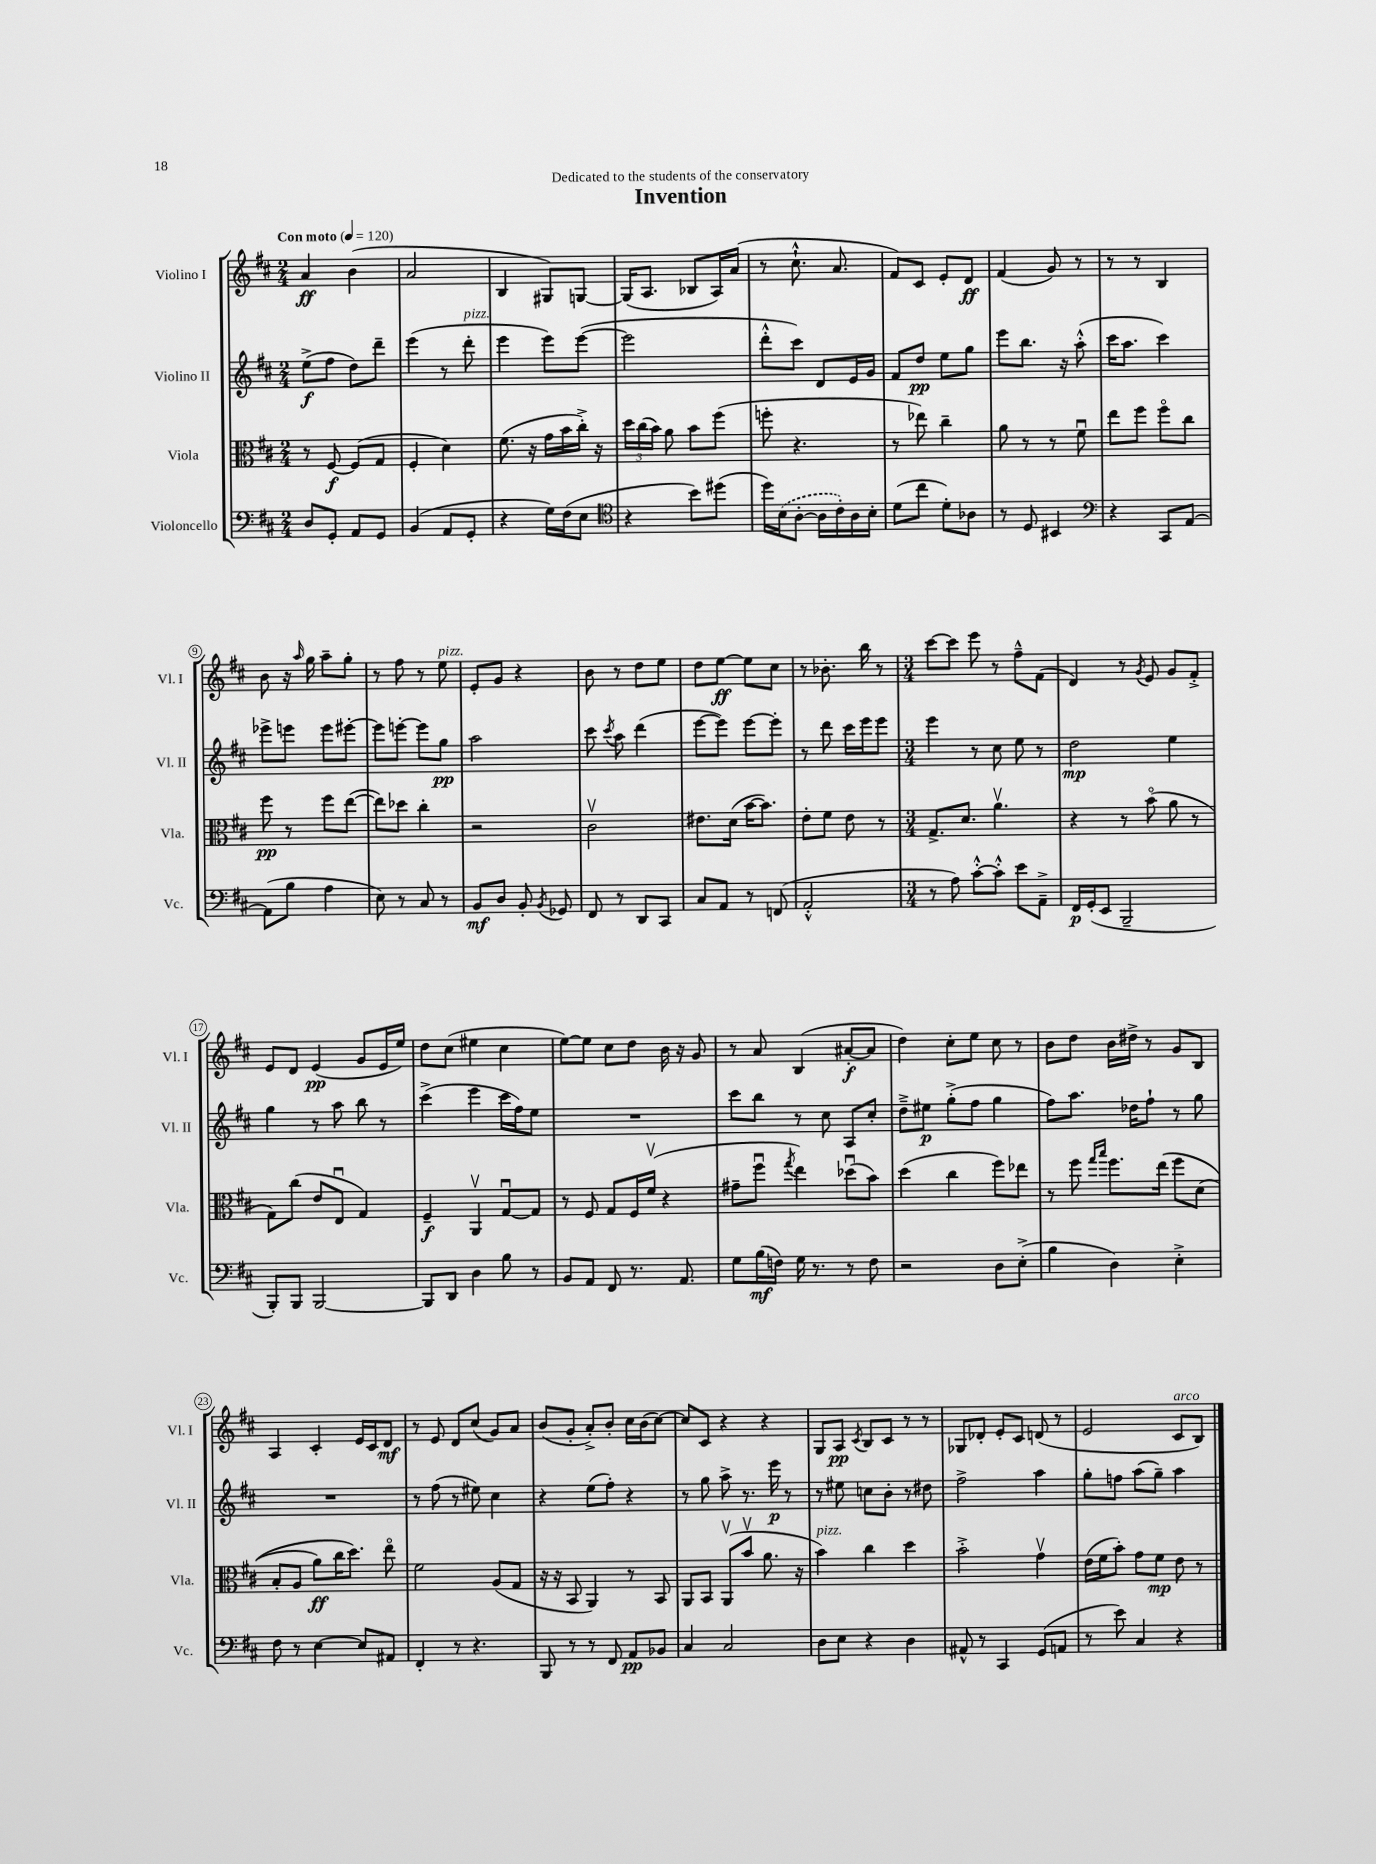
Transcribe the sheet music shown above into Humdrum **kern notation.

**kern	**kern	**kern	**kern
*staff4	*staff3	*staff2	*staff1
*clefF4	*clefC3	*clefG2	*clefG2
*k[f#c#]	*k[f#c#]	*k[f#c#]	*k[f#c#]
*M2/4	*M2/4	*M2/4	*M2/4
*MM120	*MM120	*MM120	*MM120
8D	8r	(8ee^	4a
8GG'	[8F#	8ff#	.
8AA	(8F#]	8dd)	(4b
8GG	8G	8ddd~	.
=	=	=	=
(4BB	4F#'	(4eee	2a
8AA	4d)	8r	.
8GG'	.	8ddd'	.
=	=	=	=
4r	(8.f#	4eee	4B
.	16r	.	.
16G)	16g	8eee)	8G#)
(16F#	16b	.	.
8E	16cc#'^)	([8eee	[8G
.	16r	.	.
=	=	=	=
*clefC4	*	*	*
4r	24dd	2eee]	(16G]
.	(24cc#	.	.
.	.	.	8.A
.	24b)	.	.
.	8a	.	.
8b)	8b	.	8B-
(8dd#	(8ff#	.	16A)
.	.	.	(16a
=	=	=	=
16dd)	8ff'	8ddd'^^	8r
(16B	.	.	.
[8A'	4.r	8ccc#)	8.cc#`^^
16A]	.	8d	.
16c#')	.	.	8.a
16A	.	16e	.
16B'	.	16g	.
=	=	=	=
(8d	8r	8f#	8f#)
8cc#	8ee-)	8dd	8c#
8d')	4cc#~	8ee	8e'
8A-	.	8gg	8d
=	=	=	=
8r	8a	8eee	(4f#
8D	8r	8.bb	.
4BB#	8r	.	8g)
.	.	16r	.
.	8f#u	(8aa'^^	8r
=	=	=	=
*clefF4	*	*	*
4r	8ee	16ccc#	8r
.	.	8.aa	.
.	8ff#	.	8r
8CC#	8ff#o	4ccc#)	4B
[8AA	8cc#	.	.
=	=	=	=
(8AA]	8ff#	8eee-^	8b
8B	8r	8eee	16r
.	.	.	16qqaa
.	.	.	16gg
4A	8ff#	8eee	8aa~
.	([8ee	[8eee#'	8gg'
=	=	=	=
8E)	8ee])	8eee#]	8r
8r	8dd-	[8eee'	8ff#
8C#	4cc#'	8eee]	8r
8r	.	8gg	8ee
=	=	=	=
8BB	2r	2aa	8e'
8D	.	.	8g
8BB'	.	.	4r
8qBB	.	.	.
8GG-	.	.	.
=	=	=	=
8FF#	2c#v	8ccc#	8b
.	.	8qccc#	.
8r	.	8aa	8r
8DD	.	(4ddd	8dd
8CC#	.	.	8ee
=	=	=	=
8C#	8.e#	[8eee	8dd
8AA	.	8eee])	[8ee
.	(16d	.	.
8r	[16b	[8eee	8ee]
.	8.b])	.	.
(8FF	.	8eee']	8cc#
=	=	=	=
2AA'^^	8e'	8r	8r
.	8f#	8ddd	8.b-'
.	8e	16ccc#	.
.	.	16eee	16bb
.	8r	8eee	8r
=	=	=	=
*M3/4	*M3/4	*M3/4	*M3/4
8r	8.G^	4eee	[8ccc#
8A)	.	.	8ccc#]
.	8.d	.	.
[8c#'^^	.	8r	8eee
8c#'^^]	4.av	8cc#	8r
8e	.	8ee	8ff#~^^
8AA~^	.	8r	(8f#
=	=	=	=
16FF#	4r	2dd	4d)
(16GG'	.	.	.
8EE	.	.	.
2BBB~	8r	.	8r
.	.	.	8qg
.	(8bo	.	8e
.	8a	4ee	8g
.	8r	.	8f#'^
=	=	=	=
8BBB')	8G)	4gg	8e
8BBB	(8cc#	.	8d
[2BBB	8e	8r	(4e
.	8Eu	8aa	.
.	4G)	8bb	8g
.	.	8r	16e
.	.	.	16ee)
=	=	=	=
8BBB]	4F#~	(4ccc#^	8dd
8DD	.	.	(8cc#
4D	4AAv	4eee	4ee#
8B	[8Gu	16ccc#	4cc#
.	.	16ff#)	.
8r	8G]	8ee	.
=	=	=	=
8BB	8r	2.r	[8ee)
8AA	8F#	.	8ee]
8FF#	8G	.	8cc#
8.r	16F#	.	8dd
.	(16f#v	.	.
.	4r	.	16b
8.AA	.	.	16r
.	.	.	8g
=	=	=	=
8G	8g#~	8ccc#	8r
(16B	8ff#u	8bb	8a
16F)	.	.	.
.	8qgg	.	.
16G	4ee)	8r	(4B
8.r	.	.	.
.	.	8cc#	.
8r	(8dd-u	8A	[8a#'
8F	8b)	8cc#'	8a#]
=	=	=	=
2r	(4dd	8dd~^	4dd)
.	.	8ee#	.
.	4cc#	(8gg'^	8cc#'
.	.	8ff#	8ee
8D	8ff#)	4gg	8cc#
(8E'^	8ee-	.	8r
=	=	=	=
4B	8r	8ff#)	8b
.	8ff#	8.aa	8dd
.	16qqgg	.	.
.	16qqbb	.	.
4D)	8.ff#	.	16b
.	.	16dd-	16dd#^
.	.	8ff#`	8r
.	&(16ee	.	.
4E'^	8ff#	8r	8g
.	(8d	8gg	8B
=	=	=	=
8F#	8B'	2.r	4A
8r	8A	.	.
[4E	8a)	.	4c#'
.	16cc#	.	.
.	8.dd&)	.	.
8E]	.	.	16e
.	.	.	16c#
8AA#	8eeo	.	8d
=	=	=	=
4FF#'	2f#	8r	8r
.	.	(8ff#	8e
8r	.	8r	8d
4.r	.	8ee#)	(8cc#
.	(8A	4cc#	8g)
.	8G	.	8a
=	=	=	=
8BBB	16r	4r	(8b
.	16r	.	.
8r	8BB	.	8g'
8r	4AA)	(8ee	8a'^)
8FF#	.	8ff#')	8b'
8AA	8r	4r	16cc#
.	.	.	(16b
8BB-	8BB	.	[8cc#)
=	=	=	=
4C#	8AA	8r	8cc#]
.	8BB	8gg	8c#
2C#	(8AAv	8aa^	4r
.	8bv	8.r	.
.	8.a	.	4r
.	.	16eee	.
.	.	8r	.
.	16r	.	.
=	=	=	=
8D	4b)	8r	8G
8E	.	8ee#	8A
.	.	.	8qc#
4r	4cc#	8cc	8B
.	.	8b'	8c#
4D	4dd	8r	8r
.	.	8dd#	8r
=	=	=	=
8AA#^^	2b'^	2ff#^	8G-
8r	.	.	8d-'
4CC#	.	.	8e'
.	.	.	8c#
(8GG	4gv	4aa	(8d
8AA	.	.	8r
=	=	=	=
8r	(16e	8gg'	2e
.	16f#	.	.
8e)	8b')	8ff	.
4C#	8g	(8aa	.
.	8f#	8gg~)	.
4r	8e	4aa	8c#
.	8r	.	8B)
==	==	==	==
*-	*-	*-	*-
